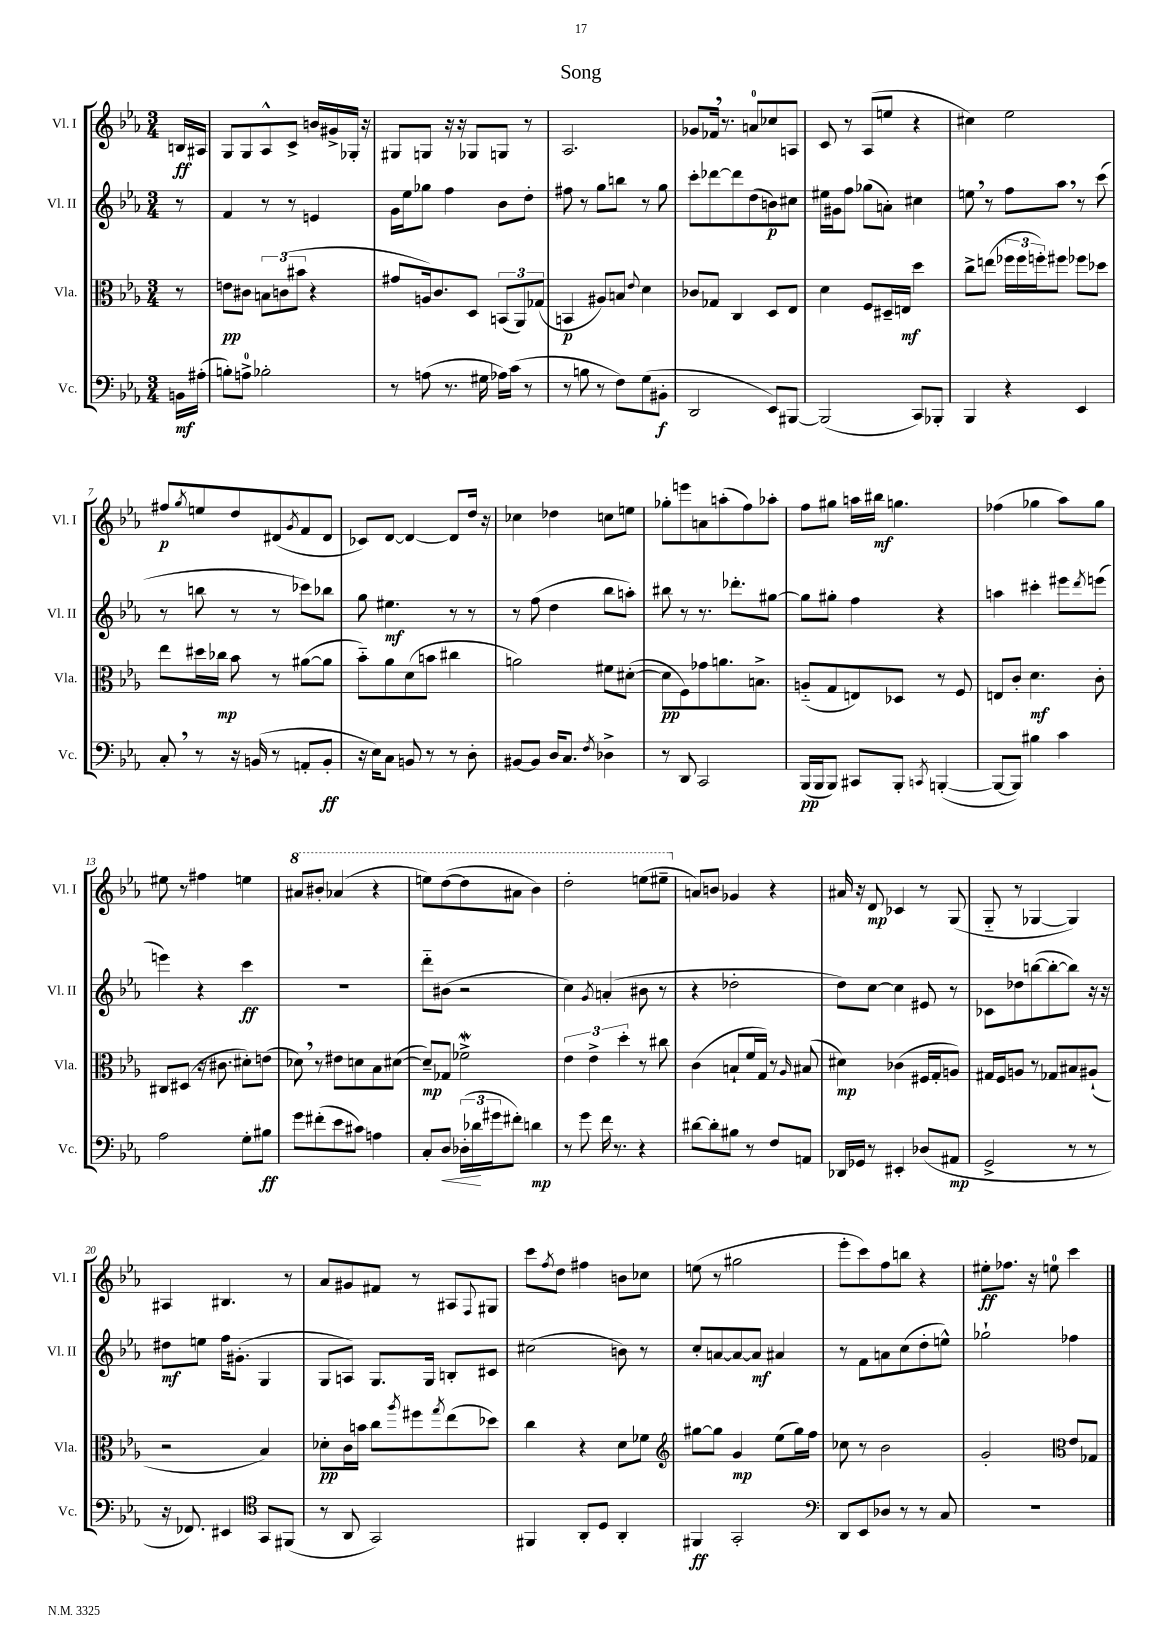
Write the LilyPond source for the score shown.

\header { title = "Song" }
<<
\new StaffGroup <<
\new Staff = "s0" \with { instrumentName = "Vl. I" shortInstrumentName = "Vl. I" } {
    \clef treble \key ees \major \numericTimeSignature \time 3/4 \partial 8
    b16\ff ais16 |
    g8 g8 aes8-^ c'8-> b'16 gis'16-> ges16-. r16 |
    gis8 g8 r16 r16 ges8 g8 r8 |
    aes2. |
    ges'8 fes'16 \breathe r8. a'8-0 ces''8 a8 |
    c'8 r8 aes8( e''8 r4 |
    cis''4) ees''2 |
    fis''8\p \acciaccatura { g''8 } e''8 d''8 dis'8( \acciaccatura { g'8 } f'8 dis'8 |
    ces'8) d'8~ d'4~ d'8 d''16 r16 |
    ces''4 des''4 c''8 e''8 |
    ges''8-. e'''8 a'8 a''8-.( f''8) aes''8-. |
    f''8 gis''8 a''16 bis''16\mf g''4. |
    fes''4( ges''4 aes''8) ges''8 |
    eis''8 r8 fis''4 e''4 |
    \ottava #1 ais''8 bis''8-. aes''4( r4 |
    e'''8) d'''8~( d'''8 ais''8 bes''4) |
    d'''2-. e'''8( eis'''8-- \ottava #0 |
    a'8) b'8 ges'4 r4 |
    ais'16 r16 d'8\mp ces'4 r8 g8( |
    g8-_ r8 ges4~ ges4) |
    ais4 bis4. r8 |
    aes'8 gis'8 fis'8 r8 ais8 \appoggiatura { f8 } gis8 |
    c'''8 \acciaccatura { f''8 } d''8 fis''4 b'8 ces''8 |
    e''8( r8 gis''2 |
    ees'''8-. c'''8) f''8 b''8 r4 |
    eis''8-.\ff fes''8. r16 e''8-0 c'''4 \bar "|." |
}
\new Staff = "s1" \with { instrumentName = "Vl. II" shortInstrumentName = "Vl. II" } {
    \clef treble \key ees \major \numericTimeSignature \time 3/4 \partial 8
    r8 |
    f'4 r8 r8 e'4 |
    g'16 ees''16 ges''8 f''4 bes'8 d''8-. |
    fis''8 r8 g''8 b''8 r8 g''8 |
    c'''8-. des'''8~ des'''8 d''8( b'8\p) cis''8 |
    eis''16 gis'16 f''8 ges''8( a'8-.) cis''4 |
    e''8 \breathe r8 f''8 aes''8 \breathe r8 c'''8( |
    r8 b''8 r8 r8 ces'''8) bes''8 |
    g''8 eis''4.\mf r8 r8 |
    r8 f''8( d''4 bes''8 a''8-.) |
    bis''8 r8 r8. des'''8.-. gis''8~ |
    gis''8 gis''8-. f''4 r4 |
    a''4 cis'''4-. eis'''8 \acciaccatura { d'''8 } e'''8( |
    e'''4) r4 c'''4\ff |
    R2. |
    d'''8-_ bis'8( r2 |
    c''4) \acciaccatura { g'8 } a'4-.( bis'8 r8 |
    r4 des''2-. |
    d''8) c''8~ c''4 eis'8 r8 |
    ces'8 des''8 b''8~( b''8~-. b''8) r16 r16 |
    dis''8\mf e''8 f''16 gis'8.-.( g4 |
    g8 a8) g8. g16 b8-. cis'8 |
    cis''2( b'8) r8 |
    c''8-. a'8~ a'8~ a'8\mf ais'4 |
    r8 f'8 a'8 c''8( d''8-. e''8-^) |
    ges''2-! fes''4 \bar "|." |
}
\new Staff = "s2" \with { instrumentName = "Vla." shortInstrumentName = "Vla." } {
    \clef alto \key ees \major \numericTimeSignature \time 3/4 \partial 8
    r8 |
    e'8\pp cis'8 \tuplet 3/2 { b8 c'8( bis'8 } r4 |
    gis'8 a16) c'8. d8 \tuplet 3/2 { b,8( aes,8) ges8( } |
    b,4\p ais8) b8 \appoggiatura { ees'8 } d'4 |
    ces'8 ges8 c4 d8 ees8 |
    d'4 f8 dis16-- e16\mf d''4 |
    c''8-> e''8( \tuplet 3/2 { fes''16 fes''16 f''16-.) } fis''8 fes''8 des''8 |
    ees''8 dis''16 ces''16\mp bes'8 r8 ais'8~( ais'8 |
    bes'8-_) aes'8 d'8( b'8 cis''4 |
    a'2) fis'8 dis'8~-.( |
    dis'8\pp f8) ges'8 a'8. b8.-> |
    a8-_( g8 e8) des8 r8 f8 |
    e8 c'8-. d'4.\mf c'8-. |
    cis8 dis8( r16 cis'8. dis'8-.) e'8( |
    des'8) \breathe r8 eis'8 d'8 bes8 dis'8~( |
    dis'8--\mp) ges8 fes'2->\mordent |
    \tuplet 3/2 { ees'4 ees'4-> d''4-. } r8 cis''8 |
    c'4( b8-! f'16 g16) r8 \grace { aes16 } bis8( |
    dis'4\mp) ces'4( fis16 g16-. a8) |
    gis16 f16 a8 r8 ges8 bis8 ais8-!( |
    r2 bes4) |
    des'8-.\pp c'16 b'16 c''8 \acciaccatura { aes''8 } fis''8 \acciaccatura { g''8 } ees''8( des''8) |
    c''4 r4 d'8 fes'8 |
    \clef treble gis''8~ gis''8 g'4\mp ees''8( gis''16) f''16 |
    ces''8 r8 bes'2 |
    g'2-. \clef alto ees'8 ges8 \bar "|." |
}
\new Staff = "s3" \with { instrumentName = "Vc." shortInstrumentName = "Vc." } {
    \clef bass \key ees \major \numericTimeSignature \time 3/4 \partial 8
    b,16\mf ais16-.( |
    b8-.) a8-0-> bes2-. |
    r8 a8( r8. gis16 aes16) c'16( r8 |
    r8 b8 r8 f8) g8( bis,8-.\f |
    d,2 ees,8) bis,,8~ |
    bis,,2( c,8) bes,,8-. |
    bes,,4 r4 ees,4 |
    c8-. \breathe r8 r16 b,16( r8 a,8-. b,8-.\ff |
    r16 ees16) c8 b,8 r8 r8 d8-. |
    bis,8~ bis,8 d16 c8. \acciaccatura { f8 } des4-> |
    r8 d,8 c,2 |
    bes,,16\pp( bes,,16 bes,,8) cis,8 bes,,8-. \acciaccatura { c,8 } b,,4~-.( |
    b,,8~ b,,8) bis4 c'4 |
    aes2 g8-. bis8\ff |
    g'8 fis'8-.( ees'8 cis'8) a4 |
    c8-. d8\< \tuplet 3/2 { des16-.( des'16\! gis'16 } fis'8-.) d'4\mp |
    r8 g'8 f'16 r8. r4 |
    dis'8~ dis'8-. bis8 r8 f8 a,8 |
    des,16 ges,16 r8 eis,4-. des8( ais,8\mp |
    g,2-> r8 r8 |
    r16 fes,8.) eis,4 \clef tenor g,8 fis,8( |
    r8 aes,8 g,2) |
    fis,4 aes,8-. d8 aes,4-. |
    fis,4\ff g,2-. |
    \clef bass d,8 ees,8 des8 r8 r8 c8 |
    R2. \bar "|." |
}
>>
>>
